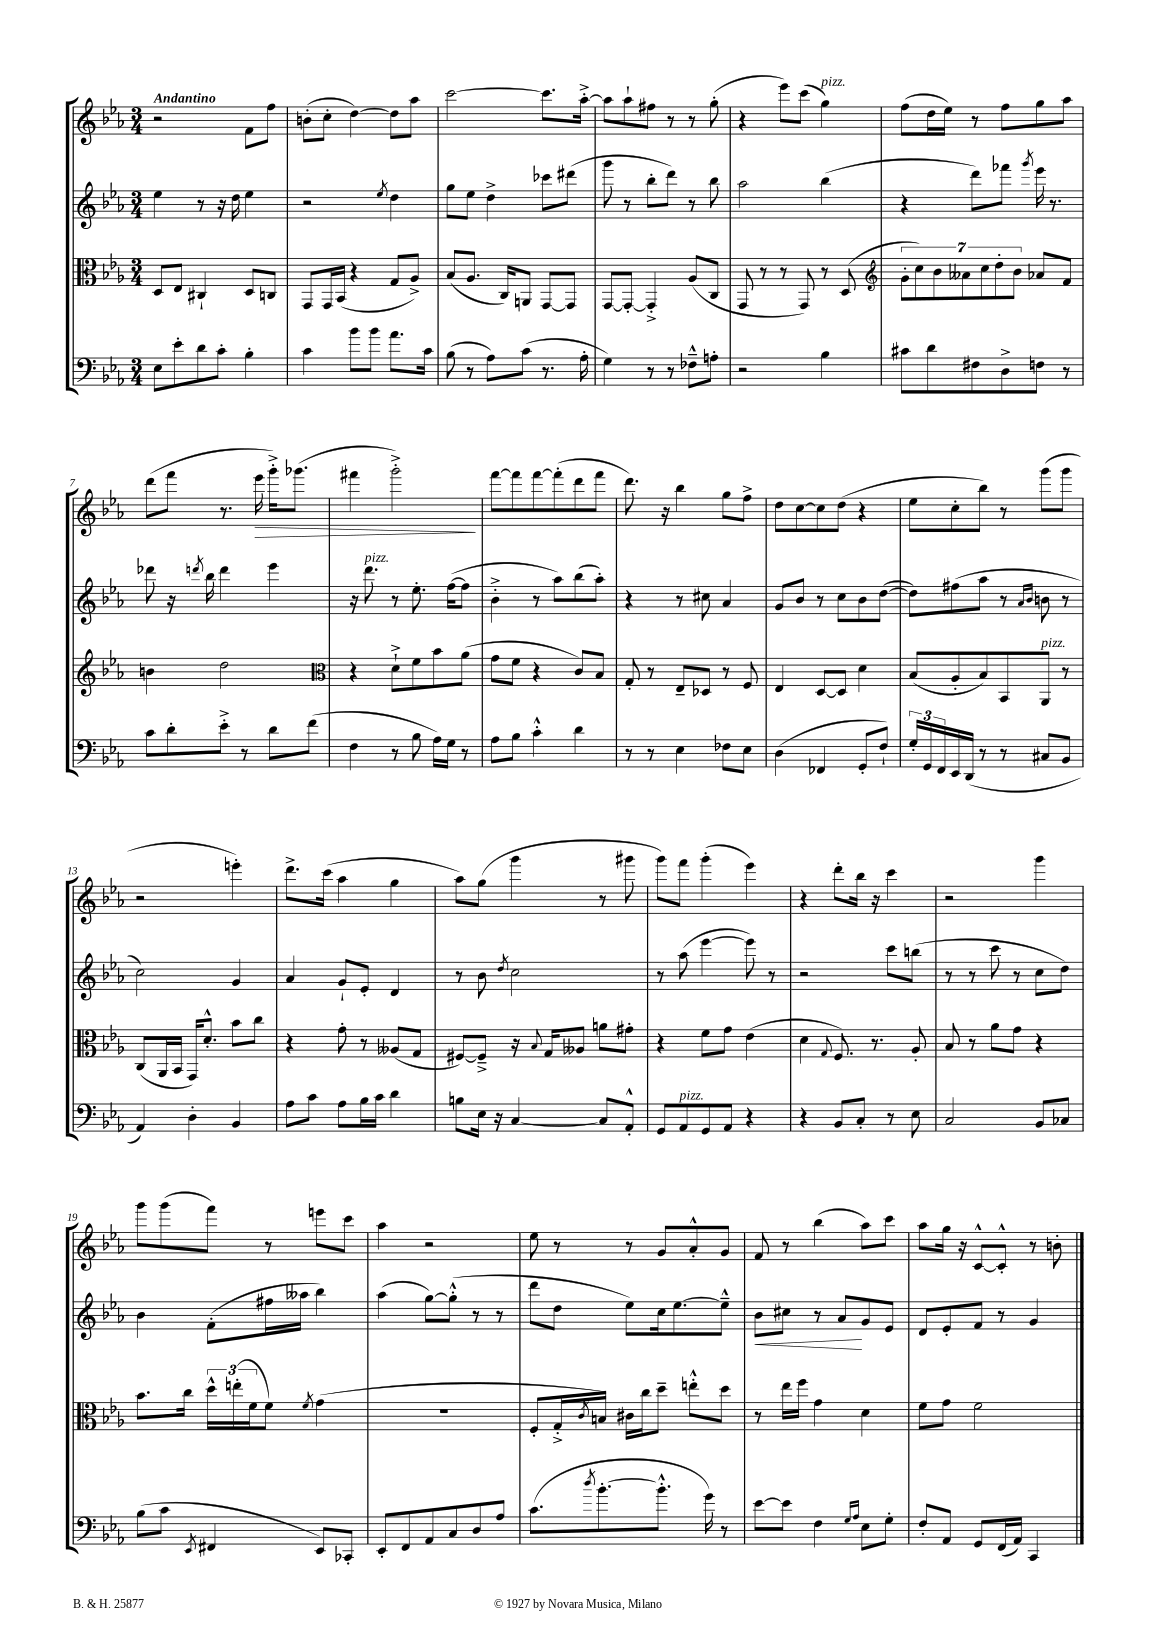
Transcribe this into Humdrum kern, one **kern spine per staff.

**kern	**kern	**kern	**dynam	**kern	**dynam
*part4	*part3	*part2	*part2	*part1	*part1
*staff4	*staff3	*staff2	*staff2	*staff1	*staff1
*clefF4	*clefC3	*clefG2	*	*clefG2	*
*k[b-e-a-]	*k[b-e-a-]	*k[b-e-a-]	*	*k[b-e-a-]	*
*M3/4	*M3/4	*M3/4	*	*M3/4	*
=1	=1	=1	=1	=1	=1
!	!	!	!	!LO:TX:a:B:t=Andantino	!
8E-\L	8D/L	4ee-\	.	2r	.
8e-'\	8E-/J	.	.	.	.
8d\	4C#X`/	8r	.	.	.
8c'\J	.	16r	.	.	.
.	.	16dd\	.	.	.
4B-'\	8D/L	4ee-\	.	8f\L	.
.	8Cn/J	.	.	8ff\J	.
=2	=2	=2	=2	=2	=2
4c\	8GG/L	2r	.	(8bn'\L	.
.	16GG/L	.	.	8cc'\J	.
.	(16BB-/JJ	.	.	.	.
8b-\L	4r	.	.	[4dd\)	.
8b-\J	.	.	.	.	.
.	.	8qee-/	.	.	.
8.a-\L	8G/L	4dd\	.	8dd\L]	.
.	8A-^/J)	.	.	8aa-\J	.
16c\Jk	.	.	.	.	.
=3	=3	=3	=3	=3	=3
(8B-\	(8B-/L	8gg\L	.	[2ccc\	.
8r	8.A-/J	8ee-\J	.	.	.
8A-\L)	.	4dd^\	.	.	.
.	16C/KL)	.	.	.	.
(8c\J	8AAn/J	.	.	.	.
8.r	[8GG/L	8ccc-X\L	.	8.ccc\L]	.
.	8GG/J]	(8ddd#X\J	.	.	.
16A-'\	.	.	.	[16aa-'^\Jk	.
=4	=4	=4	=4	=4	=4
4G\)	[8GG/L	8ggg\	.	8aa-\L]	.
.	8GG'/J_	8r	.	8aa-`\	.
8r	4GG'^/]	8bb-'\L	.	8ff#X\J	.
8r	.	8ddd\J)	.	8r	.
8F-X~^^\L	(8A-/L	8r	.	8r	.
8An'\J	8C/J	8bb-\	.	(8gg'\	.
=5	=5	=5	=5	=5	=5
2r	8GG/	2aa-\	.	4r	.
.	8r	.	.	.	.
.	8r	.	.	8eee-\L)	.
.	8GG/)	.	.	(8ccc\J	.
!	!	!	!	!LO:TX:a:i:t=pizz.	!
4B-\	8r	(4bb-\	.	4gg\)	.
.	(8D/	.	.	.	.
=6	=6	=6	=6	=6	=6
*	*clefG2	*	*	*	*
8c#X\L	14g'\L	4r	.	(8ff\L	.
.	14cc\)	.	.	.	.
8d\	.	.	.	16dd\L	.
.	14b-\	.	.	.	.
.	.	.	.	16ee-\JJ)	.
.	14a--X\	.	.	.	.
8F#X\	.	8ddd\L)	.	8r	.
.	14cc\	.	.	.	.
.	14dd'\	.	.	.	.
8D^\	.	8fff-X\J	.	8ff\L	.
.	14b-\J	.	.	.	.
.	.	8qggg/	.	.	.
8Fn\J	8a-X/L	16eee-\	.	8gg\	.
.	.	8.r	.	.	.
8r	8f/J	.	.	8aa-\J	.
!!LO:LB:g=z
=7	=7	=7	=7	=7	=7
8c\L	4bn\	8ddd-X\	.	(8ddd\L	.
8d'\	.	16r	.	8fff\J	.
.	.	8qdddn/	.	.	.
.	.	16bb-\	.	.	.
8e-'^\J	2dd\	4ddd\	.	8.r	.
8r	.	.	.	.	.
!	!	!	!	!	!LO:HP:b
.	.	.	.	16eee-\	>
8d\L	.	4eee-\	.	16ggg'^\KL)	.
.	.	.	.	(8.ggg-X\J	.
(8f\J	.	.	.	.	.
=8	=8	=8	=8	=8	=8
*	*clefC3	*	*	*	*
4F\	4r	16r	.	4fff#X\	.
!	!	!LO:TX:a:i:t=pizz.	!	!	!
.	.	8.ddd\	.	.	.
8r	8d`^\L	8r	.	2ggg'^\)	.
8B-\	8f\	8.ee-'\	.	.	.
16A-\LL)	8b-\	.	.	.	.
16G\JJ	.	([16ff\KL	.	.	.
8r	(8a-\J	8ff\J]	.	.	.
.	.	.	.	.	]
=9	=9	=9	=9	=9	=9
8A-\L	8g\L	4b-'^\	.	[8fff\L	.
8B-\J	8f\J	.	.	8fff\]	.
4c'^^\	4r	8r	.	[8fff\	.
.	.	8aa-\L)	.	(8fff'\]	.
4d\	8c/L)	(8bb-\	.	8ddd\	.
.	8B-/J	8aa-'\J)	.	8fff\J	.
=10	=10	=10	=10	=10	=10
8r	8G'/	4r	.	8.ddd\)	.
8r	8r	.	.	.	.
.	.	.	.	16r	.
4E-\	8E-~/L	8r	.	4bb-\	.
.	8D-X/J	8cc#X\	.	.	.
8F-X\L	8r	4a-/	.	8gg\L	.
8E-\J	8F/	.	.	8ff^\J	.
=11	=11	=11	=11	=11	=11
(4D\	4E-/	8g/L	.	8dd\L	.
.	.	8b-/J	.	[8cc\	.
4FF-X/	[8D/L	8r	.	8cc\]	.
.	8D/J]	8cc\L	.	(8dd\J	.
8GG'/L	4d\	8b-\	.	4r	.
8F`/J)	.	([8dd\J	.	.	.
=12	=12	=12	=12	=12	=12
24G'/LL	(8B-/L	8dd\L])	.	8ee-\L	.
24GG/	.	.	.	.	.
24FF/	.	.	.	.	.
16EE-/	8A-'/	(8ff#X\	.	8cc'\	.
(16DD/JJ	.	.	.	.	.
8r	8B-/)	8aa-\J	.	8bb-\J)	.
8r	8BB-/	8r	.	8r	.
.	.	16qqa-/LL	.	.	.
.	.	16qqb-/JJ	.	.	.
!	!LO:TX:a:i:t=pizz.	!	!	!	!
8C#X/L	8AA-/J	8bn\	.	(8ggg\L	.
8BB-/J	8r	8r	.	8ggg\J	.
!!LO:LB:g=z
=13	=13	=13	=13	=13	=13
4AA-/)	(8C/L	2cc\)	.	2r	.
.	16AA-/L	.	.	.	.
.	16BB-/JJ	.	.	.	.
4D'\	16GG/KL)	.	.	.	.
.	8.d'^^/J	.	.	.	.
4BB-/	8b-\L	4g/	.	4eeen'\)	.
.	8cc\J	.	.	.	.
=14	=14	=14	=14	=14	=14
8A-\L	4r	4a-/	.	8.ddd^\L	.
8c\J	.	.	.	.	.
.	.	.	.	(16ccc\Jk	.
8A-\L	8g'\	8g`/L	.	4aa-\	.
16B-\L	8r	8e-'/J	.	.	.
16c\JJ	.	.	.	.	.
4d\	(8A--X/L	4d/	.	4gg\	.
.	8G/J	.	.	.	.
=15	=15	=15	=15	=15	=15
8Bn\L	[8F#X/L)	8r	.	8aa-\L)	.
16E-\Jk	8F#~^/J]	8b-\	.	(8gg\J	.
16r	.	.	.	.	.
.	.	8qdd/	.	.	.
[4C/	16r	2cc\	.	4ggg\	.
.	8qqB-/	.	.	.	.
.	16G/KL	.	.	.	.
.	8A--X/J	.	.	.	.
8C/L]	8an\L	.	.	8r	.
8AA-'^^/J	8g#X'\J	.	.	8ggg#X\	.
=16	=16	=16	=16	=16	=16
8GG/L	4r	8r	.	8ggg\L)	.
!LO:TX:a:i:t=pizz.	!	!	!	!	!
8AA-/	.	(8aa-\	.	8fff\J	.
8GG/	8f\L	[4eee-\	.	(4ggg'\	.
8AA-/J	8g\J	.	.	.	.
4r	(4e-\	8eee-\])	.	4eee-\)	.
.	.	8r	.	.	.
=17	=17	=17	=17	=17	=17
4r	4d\	2r	.	4r	.
.	8qqG/	.	.	.	.
8BB-/L	8.F/)	.	.	8ddd'\L	.
8C'/J	.	.	.	16bb-\Jk	.
.	8.r	.	.	16r	.
8r	.	8ccc\L	.	4ccc\	.
8E-\	8A-'/	(8bbn\J	.	.	.
=18	=18	=18	=18	=18	=18
2C/	8B-/	8r	.	2r	.
.	8r	8r	.	.	.
.	8a-\L	8ccc\	.	.	.
.	8g\J	8r	.	.	.
8BB-/L	4r	8cc\L	.	4ggg\	.
8C-X/J	.	8dd\J)	.	.	.
!!LO:LB:g=z
=19	=19	=19	=19	=19	=19
(8B-\L	8.b-\L	4b-\	.	8ggg\L	.
8c\J	.	.	.	(8ggg\	.
.	16cc\Jk	.	.	.	.
8qEE-/	.	.	.	.	.
4FF#X/	24dd^^\LL	(8f'\L	.	8fff\J)	.
.	(24een'\	.	.	.	.
.	24f\J	.	.	.	.
.	8f\J)	16ff#X\L	.	8r	.
.	.	16aa--X\JJ	.	.	.
.	8qf/	.	.	.	.
8EE-/L)	(4g\	4bb-\)	.	8eeen\L	.
8CC-X'/J	.	.	.	8ccc\J	.
=20	=20	=20	=20	=20	=20
8EE-'/L	2.r	(4aa-\	.	4aa-\	.
8FF/	.	.	.	.	.
8AA-/	.	[8gg\L)	.	2r	.
8C/	.	(8gg'^^\J]	.	.	.
8D/	.	8r	.	.	.
8A-/J	.	8r	.	.	.
=21	=21	=21	=21	=21	=21
(8.c\L	8F'/L	8ddd\L	.	8ee-\	.
.	16G'^/L	8dd\J	.	8r	.
8qdd/	8qc/	.	.	.	.
[8.b-'\	16Bn/JJ)	.	.	.	.
.	16c#X\LL	8ee-\L)	.	8r	.
.	16cc\J	.	.	.	.
8.b-'^^\J]	8dd~\J	16cc\k	.	8g/L	.
.	.	[8.ee-\	.	.	.
.	8een'^^\L	.	.	8a-'^^/	.
16g\)	.	.	.	.	.
8r	8dd\J	8ee-~^^\J]	.	8g/J	.
=22	=22	=22	=22	=22	=22
!	!	!	!LO:HP:b	!	!
[8e-\L	8r	8b-\L	<	8f/	.
8e-\J]	16ee-\LL	8cc#X\J	.	8r	.
.	16ff\JJ	.	.	.	.
4F\	4g\	8r	.	(4bb-\	.
.	.	8a-/L	.	.	.
16qqG/LL	.	.	.	.	.
16qqA-/JJ	.	.	.	.	.
8E-\L	4d\	8g/	[	8aa-\L)	.
8G'\J	.	8e-/J	.	8ccc\J	.
=23	=23	=23	=23	=23	=23
8F'/L	8f\L	8d/L	.	8aa-\L	.
8AA-/J	8g\J	8e-'/	.	16gg\Jk	.
.	.	.	.	16r	.
8GG/L	2f\	8f/J	.	[8c^^/L	.
(16FF/L	.	8r	.	8c'^^/J]	.
16AA-/JJ)	.	.	.	.	.
4CC/	.	4g/	.	8r	.
.	.	.	.	8bn'\	.
==	==	==	==	==	==
*-	*-	*-	*-	*-	*-
